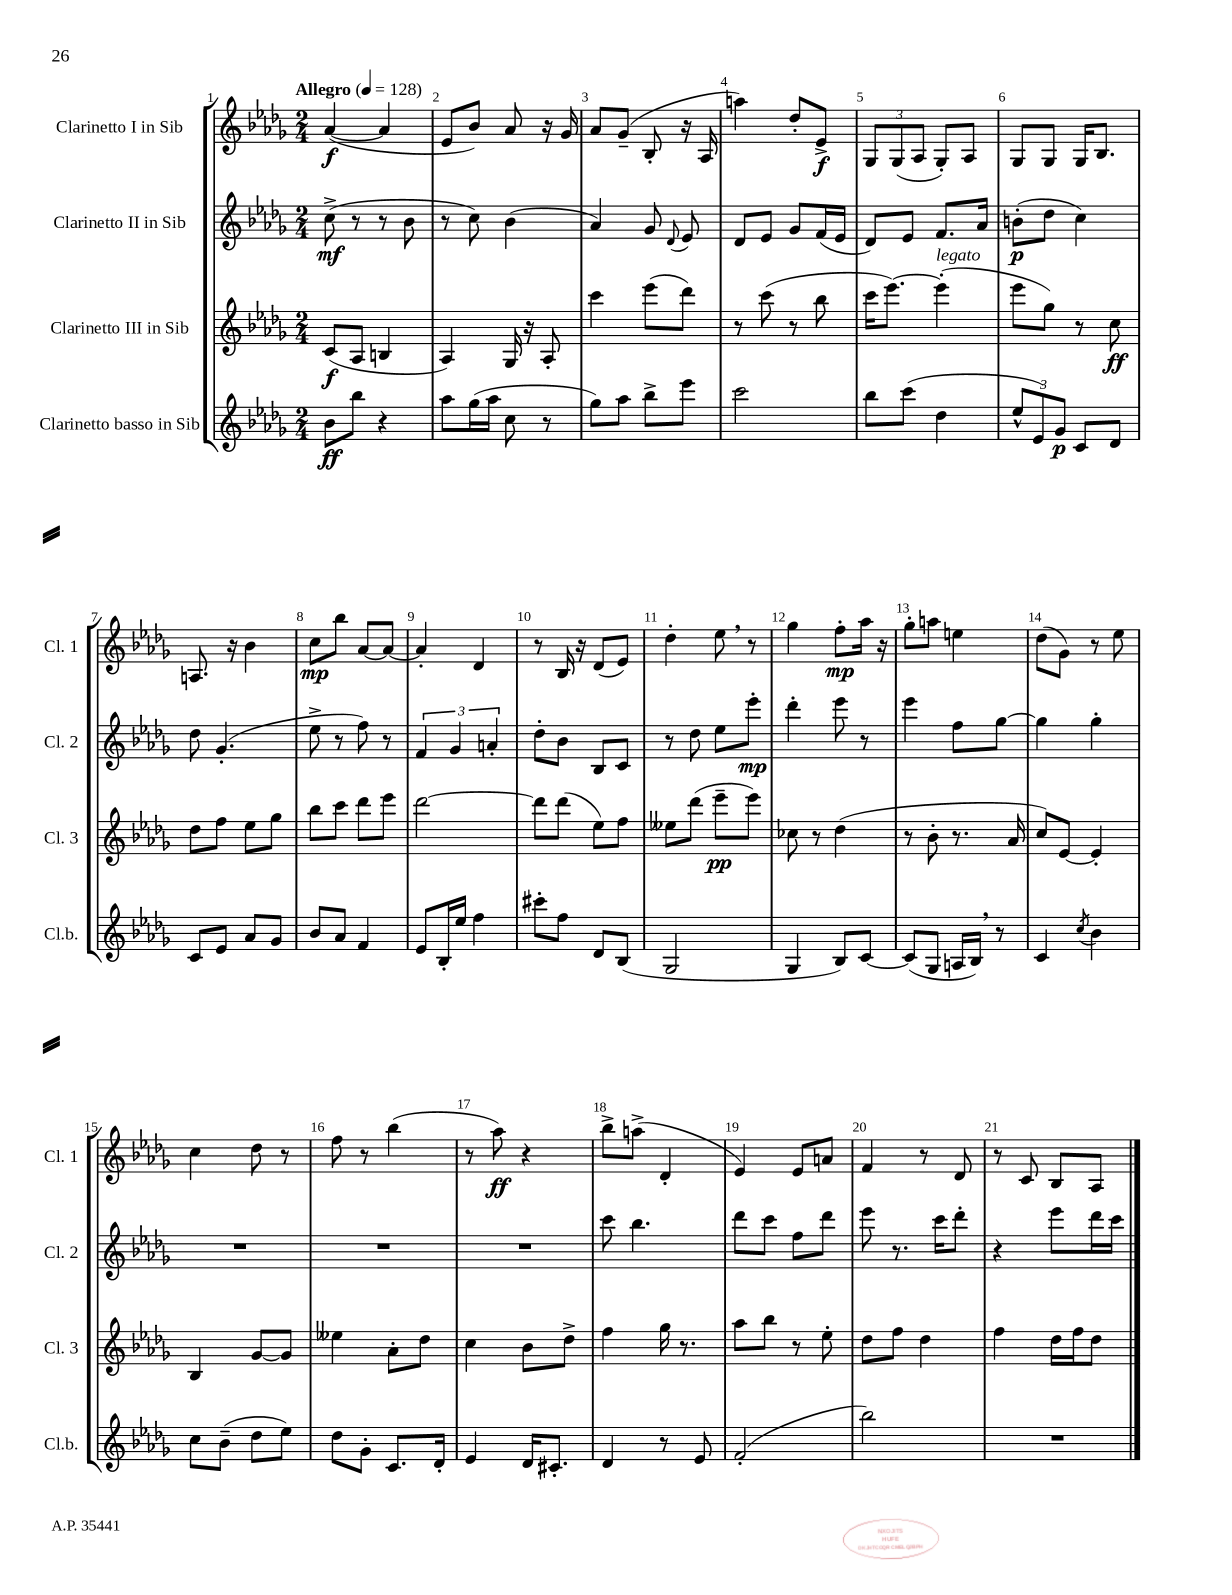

**kern	**kern	**kern	**kern
*staff4	*staff3	*staff2	*staff1
*clefG2	*clefG2	*clefG2	*clefG2
*k[b-e-a-d-g-]	*k[b-e-a-d-g-]	*k[b-e-a-d-g-]	*k[b-e-a-d-g-]
*M2/4	*M2/4	*M2/4	*M2/4
*MM128	*MM128	*MM128	*MM128
8b-	(8c	(8cc^	([4a-
8bb-	8A-	8r	.
4r	4B	8r	4a-]
.	.	8b-	.
=	=	=	=
8aa-	4A-)	8r	8e-
(16gg-	.	8cc)	8b-)
16aa-	.	.	.
8cc	16G-	(4b-	8a-
.	16r	.	.
8r	8A-'	.	16r
.	.	.	16g-
=	=	=	=
8gg-)	4ccc	4a-)	8a-
8aa-	.	.	(8g-~
8bb-^	(8eee-	8g-	8B-'
.	.	8qqd-	.
8eee-	8ddd-)	8e-	16r
.	.	.	16A-
=	=	=	=
2ccc	8r	8d-	4aa)
.	(8ccc	8e-	.
.	8r	8g-	8dd-'
.	8bb-	(16f	8e-^
.	.	16e-	.
=	=	=	=
8bb-	16ccc	8d-)	12G-
.	[8.eee-)	.	.
.	.	.	(12G-
(8ccc	.	8e-	.
.	.	.	12A-
4dd-	(4eee-']	8.f	8G-')
.	.	.	8A-
.	.	16a-	.
=	=	=	=
12ee-^^	8eee-	(8b'	8G-
12e-)	.	.	.
.	8gg-)	8dd-	8G-
12g-	.	.	.
8c	8r	4cc)	16G-
.	.	.	8.B-
8d-	8cc	.	.
=	=	=	=
8c	8dd-	8dd-	8.A
8e-	8ff	(4.g-'	.
.	.	.	16r
8a-	8ee-	.	4b-
8g-	8gg-	.	.
=	=	=	=
8b-	8bb-	8ee-^	8cc
8a-	8ccc	8r	8bb-
4f	8ddd-	8ff)	[8a-
.	8eee-	8r	8a-_
=	=	=	=
8e-	[2ddd-	6f	4a-']
16B-'	.	.	.
.	.	6g-	.
16ee-	.	.	.
4ff	.	.	4d-
.	.	6a'	.
=	=	=	=
8ccc#'	8ddd-]	8dd-'	8r
8ff	(8ddd-	8b-	16B-
.	.	.	16r
8d-	8ee-)	8B-	(8d-
(8B-	8ff	8c	8e-)
=	=	=	=
2G-	8ee--	8r	4dd-'
.	(8ddd-	8dd-	.
.	8eee-~	8ee-	8ee-
.	8eee-)	8eee-'	8r
=	=	=	=
4G-	8cc-	4ddd-'	4gg-
.	8r	.	.
8B-)	(4dd-	8eee-	8ff'
[8c	.	8r	16aa-
.	.	.	16r
=	=	=	=
(8c]	8r	4eee-	8gg-'
8G-	8b-'	.	8aa
16A	8.r	8ff	4ee
16B-)	.	.	.
8r	.	[8gg-	.
.	16a-	.	.
=	=	=	=
4c	8cc)	4gg-]	(8dd-
.	[8e-	.	8g-)
8qcc	.	.	.
4b-	4e-']	4gg-'	8r
.	.	.	8ee-
=	=	=	=
8cc	4B-	2r	4cc
(8b-~	.	.	.
8dd-	[8g-	.	8dd-
8ee-)	8g-]	.	8r
=	=	=	=
8dd-	4ee--	2r	8ff
8g-'	.	.	8r
8.c	8a-'	.	(4bb-
.	8dd-	.	.
16d-'	.	.	.
=	=	=	=
4e-	4cc	2r	8r
.	.	.	8aa-)
16d-	8b-	.	4r
8.c#'	.	.	.
.	8dd-^	.	.
=	=	=	=
4d-	4ff	8ccc	8bb-^
.	.	4.bb-	(8aa^
8r	16gg-	.	4d-'
.	8.r	.	.
8e-	.	.	.
=	=	=	=
(2f'	8aa-	8ddd-	4e-)
.	8bb-	8ccc	.
.	8r	8ff	8e-
.	8ee-'	8ddd-	8a
=	=	=	=
2bb-)	8dd-	8eee-	4f
.	8ff	8.r	.
.	4dd-	.	8r
.	.	16ccc	.
.	.	8ddd-'	8d-
=	=	=	=
2r	4ff	4r	8r
.	.	.	8c
.	16dd-	8eee-	8B-
.	16ff	.	.
.	8dd-	16ddd-	8A-
.	.	16ccc	.
==	==	==	==
*-	*-	*-	*-
